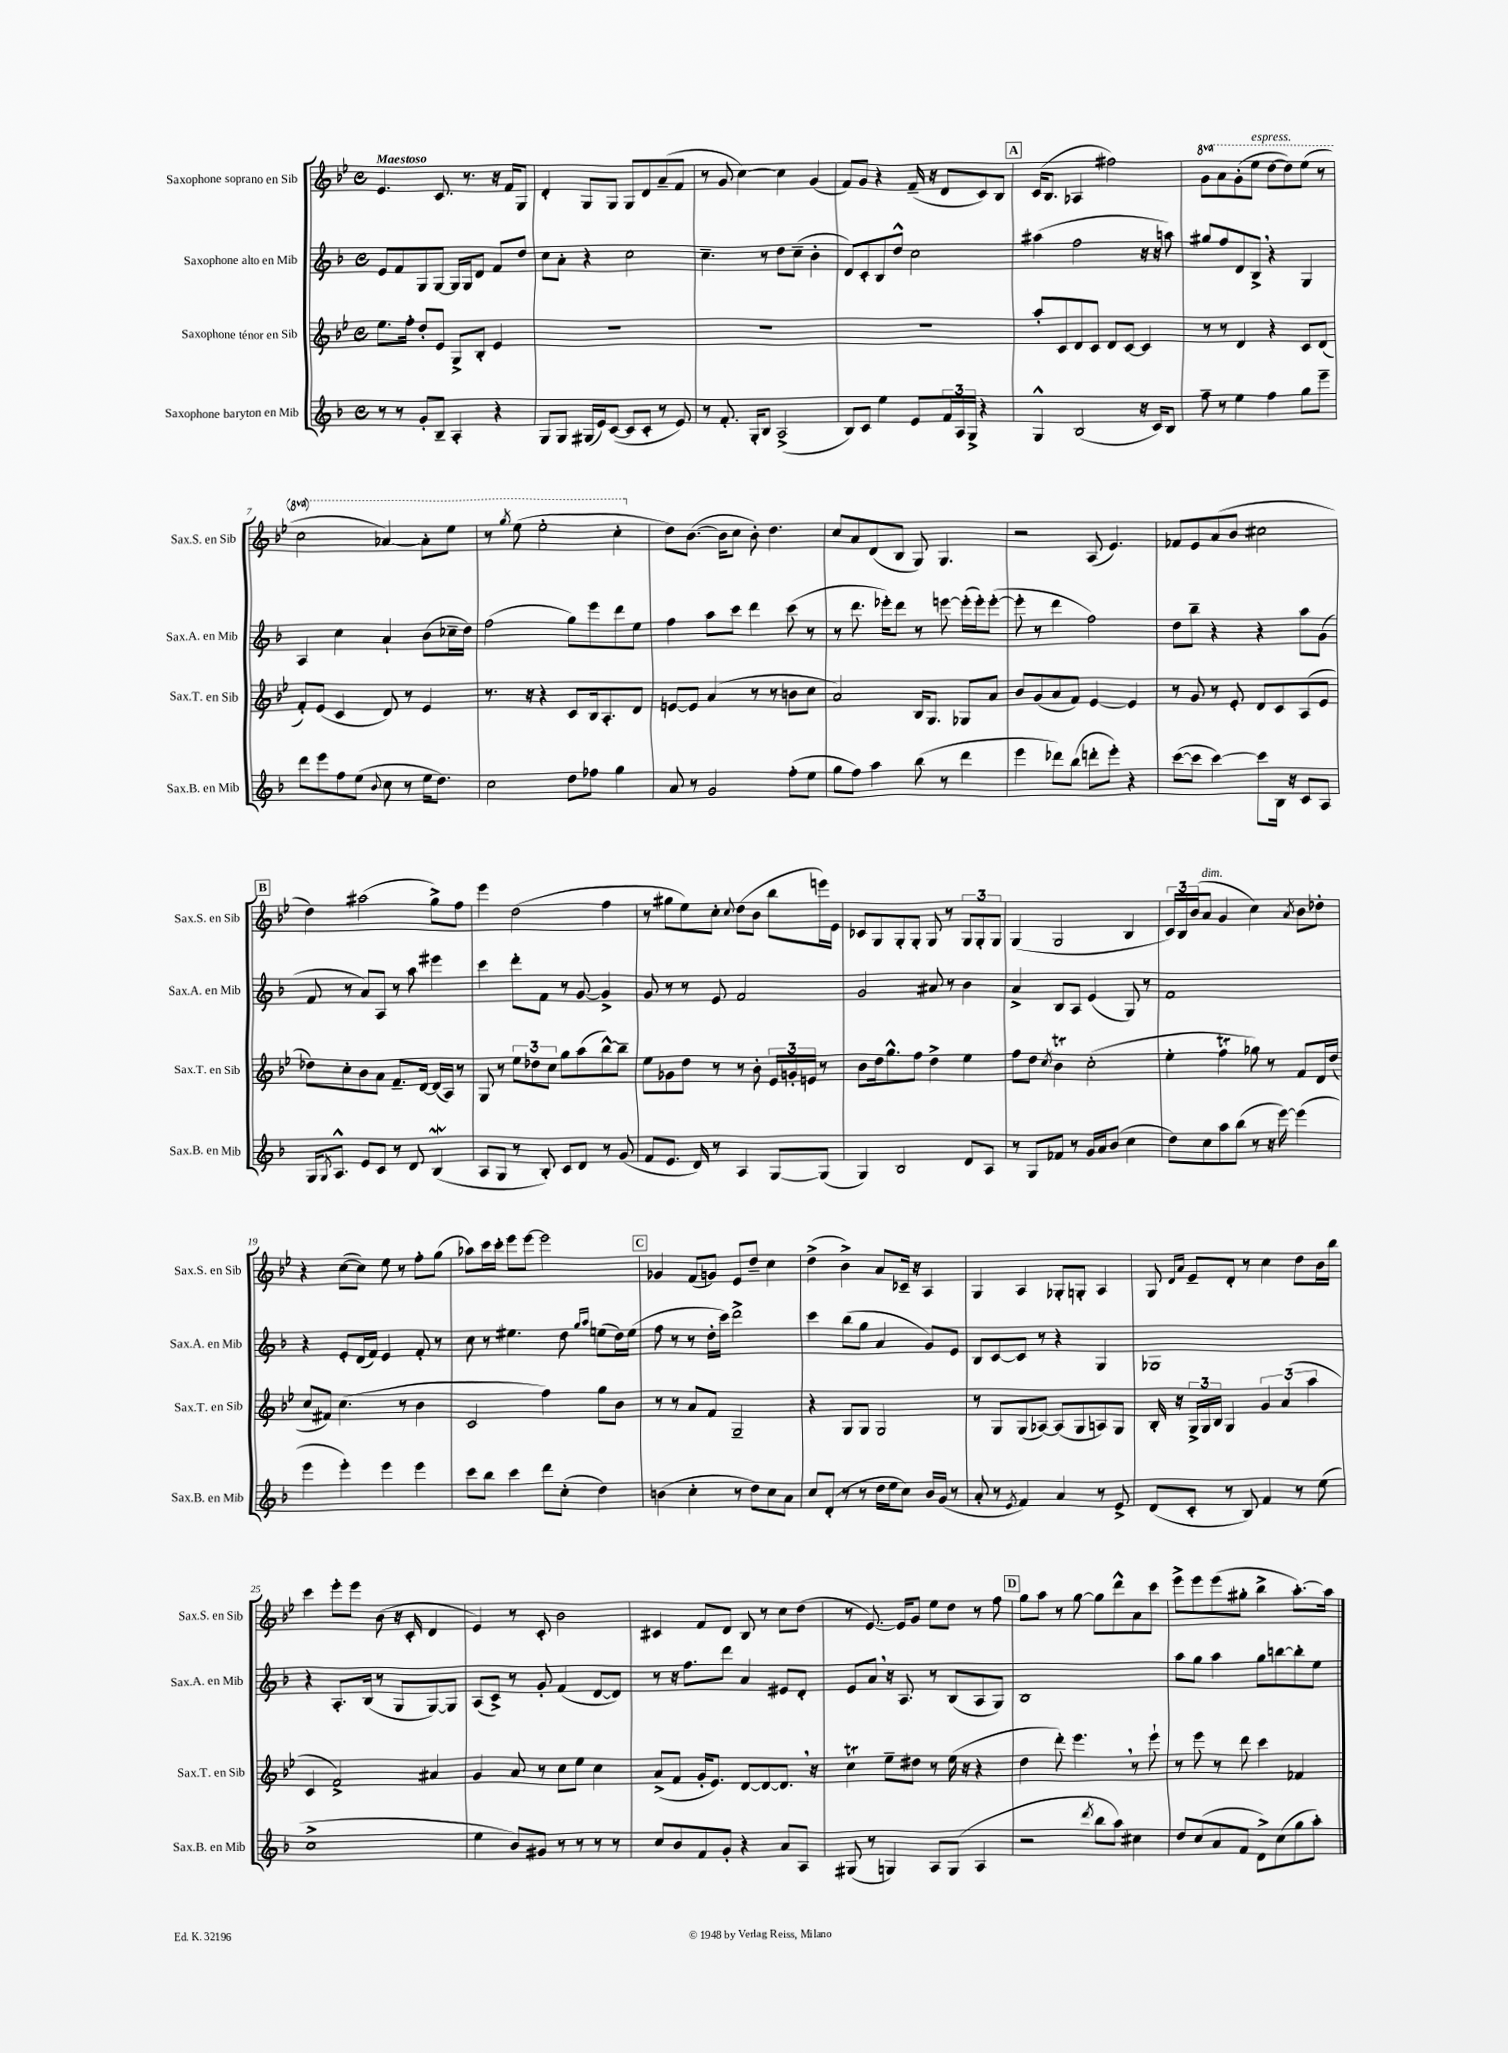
<<
\new StaffGroup <<
\new Staff = "s0" \with { instrumentName = "Saxophone soprano en Sib" shortInstrumentName = "Sax.S. en Sib" } {
    \clef treble \key bes \major \defaultTimeSignature \time 4/4 \set Staff.ottavationMarkups = #ottavation-simple-ordinals \tempo "Maestoso"
    ees'4. c'8. r8. r16 f'16 g8 |
    d'4-. g8 g8 g8 d'8 a'8--( f'8 |
    r8 g'8 c''4~) c''4 g'4( |
    f'8) g'8 r4 f'16--( r16 d'8 c'8) bes8 |
    \mark \markup { \box "A" } c'16( bes8. aes4 fis''2) |
    \ottava #1 g''8 a''8 g''8-.( ees'''8^\markup { \italic "espress." } d'''8~ d'''8) ees'''8( r8 |
    c'''2 aes''4~) aes''8-. ees'''8 |
    r8 \acciaccatura { g'''8 } ees'''8( ees'''2-. c'''4-. \ottava #0 |
    d''8) bes'8.~( bes'16 c''8 bes'8-.) d''4. |
    c''8 a'8 d'8( bes8 g8) g4. |
    r2 a8( ees'4.) |
    fes'8 ees'8 a'8( bes'8 cis''2 |
    \mark \markup { \box "B" } d''4) ais''2( g''8->) f''8 |
    ees'''4 d''2( f''4 |
    r8 gis''8 ees''8) c''8-. \appoggiatura { c''8 } d''8( bes'8 bes''8 e'''16) ees'16 |
    ces'8 g8 g8-. g8-. g8 r8 \tuplet 3/2 { g8 g8-. g8 } |
    g4( g2 bes4 |
    \tuplet 3/2 { c'16) bes16 bes'16( } a'8^\markup { \italic "dim." } g'4 c''4) \acciaccatura { a'8 } bes'8 des''8-. |
    r4 c''8~( c''8) ees''8 r8 f''8-. g''8( |
    aes''8) c'''16 c'''16-. ees'''8 ees'''8~ ees'''2 |
    \mark \markup { \box "C" } ges'4 f'8( g'8) ees'8 d''8-- c''4 |
    d''4->( bes'4->) a'8 ces'16-- r16 a4 |
    g4 a4 ges8-. g8-. a4 |
    g8 \grace { d'16 a'16 } ees'8-- d'8-. r8 c''4 d''8 bes'16 bes''16 |
    c'''4 ees'''8-. ees'''8 bes'8( r16 c'16-. d'4 |
    ees'4) r8 c'8-. bes'2 |
    cis'4 f'8 d'8 bes8 r8 c''8 d''8( |
    r8 ees'8.~) ees'16 g'8 ees''8 d''8 r8 f''8 |
    \mark \markup { \box "D" } g''8 a''8 r8 g''8~ g''8 d'''8-^ a'8 c'''8 |
    ees'''8-> ees'''8 ees'''8( gis''8-. bes''4-> a''8.~-.) a''16 \bar "|." |
}
\new Staff = "s1" \with { instrumentName = "Saxophone alto en Mib" shortInstrumentName = "Sax.A. en Mib" } {
    \clef treble \key f \major \defaultTimeSignature \time 4/4
    e'8 f'8 g8 g8~ g16 g16 d'8 f'8 d''8 |
    c''8 a'8-. r4 c''2 |
    c''4.-- r8 d''8 c''8--( bes'4-. |
    d'8) c'8-. bes8 d''8-^ c''2 |
    \mark \markup { \box "A" } ais''4( f''2 r16 r16 a''8) |
    gis''8 f''8 d'8 bes8-> \breathe r4 g4 |
    a4 c''4 a'4-! bes'8( ces''16-- d''16) |
    f''2( g''8) e'''8 d'''8 e''8 |
    f''4 a''8 c'''8 d'''4 c'''8( r8 |
    r8 d'''8. ees'''16-.) d'''8 r8 e'''8~ e'''16-.( e'''16-.) e'''8~-.( |
    e'''8-. r8 d'''4 f''2) |
    d''8 bes''8-- r4 r4 a''8 g'8( |
    \mark \markup { \box "B" } f'8 r8 a'8) a8 r8 a''8 eis'''4 |
    c'''4 d'''8-. f'8 r8 g'8~ g'4-> |
    g'8 r8 r8 e'8 f'2 |
    g'2 ais'8 r8 bes'4 |
    a'4-> bes8 a8 e'4( g8) r8 |
    f'1 |
    r4 e'8-. d'16( f'16) e'4 f'8-. r8 |
    c''8 r8 eis''4. d''8 \grace { g''16 a''16 } e''8( d''16) e''16( |
    \mark \markup { \box "C" } f''8 r8 r8 d''16-. c'''16) d'''2-> |
    c'''4 bes''8( g''8 a'4 g'8) e'8 |
    bes8 c'8~ c'8 r8 r4 g4 |
    ges1 |
    r4 a8.-. bes16( r8 g8 g8~) g8 |
    a8( c'8->) r8 g'8-. f'4( d'8~ d'8) |
    r8 r16 f''8. d'''8 a'4 eis'8 d'8-. |
    e'8 a'8 \breathe r16 a8. r8 bes8( a8 g8) |
    \mark \markup { \box "D" } bes1 |
    a''8 g''8 a''4 g''8 b''8~ b''8-. e''8 \bar "|." |
}
\new Staff = "s2" \with { instrumentName = "Saxophone ténor en Sib" shortInstrumentName = "Sax.T. en Sib" } {
    \clef treble \key bes \major \defaultTimeSignature \time 4/4
    ees''8. f''16-. d''8-. ees'8 g8-> bes8-. ees'4 |
    R1 |
    R1 |
    R1 |
    \mark \markup { \box "A" } a''8-. c'8 d'8 c'8 d'8 c'8~ c'4 |
    r8 r8 d'4 r4 c'8 d'8( |
    f'8-.) ees'8( c'4 d'8) r8 ees'4 |
    r8. r16 r4 c'8 bes16 a8.-. d'8 |
    e'8~ e'8 a'4( r8 r8 b'8 c''8 |
    a'2) bes16 g8. ges8 a'8 |
    bes'8 g'8( a'8 f'8) ees'4~ ees'4 |
    r8 g'8 r8 ees'8-. d'8 c'8 a8( ees'8 |
    \mark \markup { \box "B" } des''8) c''8-. bes'8 a'8 f'8.-- d'16~ d'16( a16) r8 |
    g8 r8 \tuplet 3/2 { ees''8 des''8 c''8 } g''8 a''8( bes''8~-^) bes''8-- |
    ees''8 ges'8 d''8 r8 r8 bes'8-. \tuplet 3/2 { ees'16 g'16-. e'16 } r8 |
    bes'8 d''16 g''8.-^ f''8 d''4-> ees''4 |
    f''8 d''8 \acciaccatura { c''8 } bes'4\trill c''2-.( |
    ees''4-. f''4\trill ges''8) r8 f'8 d'16 d''16( |
    c''8 fis'8) c''4.( r8 bes'4 |
    c'2 f''4) g''8 bes'8 |
    \mark \markup { \box "C" } r8 r8 a'8 f'8 g2-- |
    r4 g8 g8 g2 |
    r8 g8 g8( aes8~) aes8( g8 a8) g8 |
    bes16-. r16 \tuplet 3/2 { g16-> g16 bes16 } g4 \tuplet 3/2 { g'4 a'4( a''4 } |
    c'4 f'2->) ais'4 |
    g'4 a'8 r8 c''8 ees''8 c''4 |
    a'8->( f'8 g'16-. ees'8.) d'8~ d'8~ d'8. \breathe r16 |
    c''4\trill ees''8-- dis''8 r8 ees''16( r16 r4 |
    \mark \markup { \box "D" } d''4 d'''8-.) ees'''4. \breathe r8 ees'''8-! |
    r8 ees'''8 r8 d'''8 c'''4 fes'4 \bar "|." |
}
\new Staff = "s3" \with { instrumentName = "Saxophone baryton en Mib" shortInstrumentName = "Sax.B. en Mib" } {
    \clef treble \key f \major \defaultTimeSignature \time 4/4
    r8 r8 g'8-. bes8-- a4-. r4 |
    g8 g8 gis16( e'16) c'8~( c'8 c'8-. r8 e'8) |
    r8 f'8.-. g16-. bes8 a2->( |
    bes8) c'8 e''4 e'8 \tuplet 3/2 { f'16 a16 g16-> } r4 |
    \mark \markup { \box "A" } g4-^ bes2( r16 c'16) bes8 |
    f''8-- r8 e''4 f''4 g''8 e'''8-- |
    d'''8 e'''8 f''8 e''8( \appoggiatura { bes'8 } c''8 r8 e''16 d''8.) |
    c''2 d''8 fes''8 g''4 |
    a'8 r8 g'2 f''8-.( e''8 |
    g''8 f''8) a''4 bes''8( r8 d'''4 |
    e'''4 des'''8) bes''8( d'''8-. e'''8-.) r4 |
    c'''8~( c'''8 c'''4~) c'''8 bes16 r16 c'8 a8 |
    \mark \markup { \box "B" } g16 \acciaccatura { g8 } a8.-^ e'8 c'8 r8 d'8 bes4\mordent( |
    a8 g8 r8 bes8-.) c'8 d'8 r8 g'8( |
    f'8 e'8. d'16) r8 a4 g8~ g8( |
    g4) bes2 d'8 a8 |
    r8 g8 fes'8 r8 g'16 a'16 bes'8( c''4 |
    d''8) c''8 a''8 bes''8( r8 r16 e'''16~) e'''4( |
    e'''4 e'''4-.) e'''4 e'''4 |
    c'''8 bes''8 c'''4 d'''8 c''8-.( d''4) |
    \mark \markup { \box "C" } b'4( c''4-. r8 d''8) c''8 a'8 |
    c''8 d'8-.( r8 r8 d''16 e''16 c''8) bes'16 g'16( r8 |
    a'8-. r8 \acciaccatura { e'8 } f'4) a'4 r8 e'8-> |
    d'8( c'8-. r8 bes8) f'4 r8 e''8( |
    c''1-> |
    e''4 bes'8) gis'8 r8 r8 r8 r8 |
    c''8 bes'8 f'8 g'8-. r4 a'8 a8 |
    gis8( r8 g4) a8 g8( a4 |
    \mark \markup { \box "D" } r2 \acciaccatura { d'''8 } bes''8 a''8) cis''4 |
    d''8 c''8( a'8 f'8 d'8->) c''8( g''8 a''8-.) \bar "|." |
}
>>
>>
